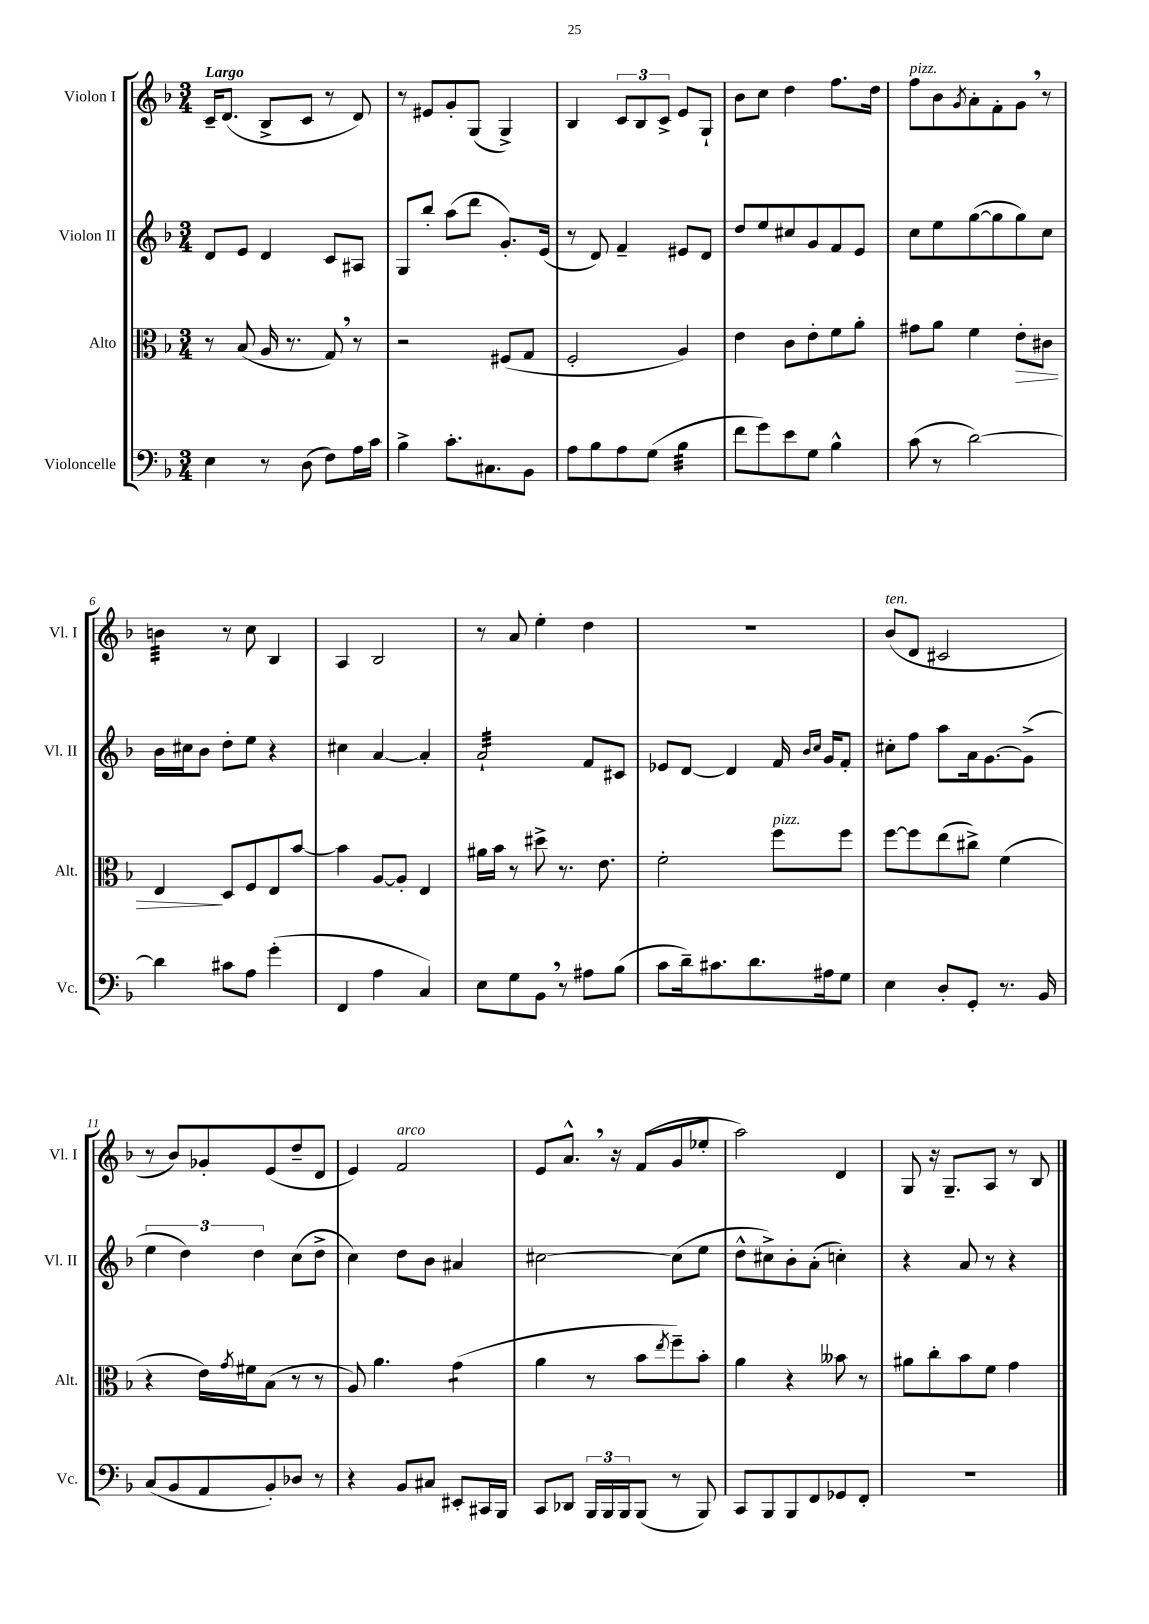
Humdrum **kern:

**kern	**kern	**kern	**kern
*staff4	*staff3	*staff2	*staff1
*clefF4	*clefC3	*clefG2	*clefG2
*k[b-]	*k[b-]	*k[b-]	*k[b-]
*M3/4	*M3/4	*M3/4	*M3/4
4E	8r	8d	16c~
.	.	.	(8.d
.	(8B-	8e	.
8r	16A	4d	8B-^
.	8.r	.	.
(8D	.	.	8c
8F)	8G)	8c	8r
16A	8r	8A#	8d)
16c	.	.	.
=	=	=	=
4B-^	2r	8G	8r
.	.	8bb-'	8e#
8.c'	.	(8aa	8g'
.	.	8ddd	(8G
8.C#	.	.	.
.	(8F#	8.g')	4G^)
8BB-	8G	.	.
.	.	(16e	.
=	=	=	=
8A	2F'	8r	4B-
8B-	.	8d)	.
8A	.	4f~	12c
.	.	.	12B-
(8G	.	.	.
.	.	.	12c^
4B-	4A)	8e#	8e
.	.	8d	8G`
=	=	=	=
8f	4e	8dd	8b-
8g)	.	8ee	8cc
8e	8c	8cc#	4dd
8G	8e'	8g	.
4B-^^	8f	8f	8.ff
.	8a'	8e	.
.	.	.	16dd
=	=	=	=
(8c	8g#	8cc	8ff
8r	8a	8ee	8b-
.	.	.	8qg
[2d)	4f	([8gg	8a'
.	.	8gg]	8f'
.	8e'	8gg)	8g
.	8c#	8cc	8r
=	=	=	=
4d]	4E	16b-	4b
.	.	16cc#	.
.	.	8b-	.
8c#	8D	8dd'	8r
8A	8F	8ee	8cc
(4g'	8E	4r	4B-
.	[8b-	.	.
=	=	=	=
4FF	4b-]	4cc#	4A
4A	[8A	[4a	2B-
.	8A']	.	.
4C)	4E	4a']	.
=	=	=	=
8E	16a#	2a`	8r
.	16b-	.	.
8G	8r	.	8a
8BB-	8dd#^	.	4ee'
8r	8.r	.	.
8A#	.	8f	4dd
.	8.e	.	.
(8B-	.	8c#	.
=	=	=	=
8c	2f'	8e-	2.r
16d~)	.	[8d	.
8.c#	.	.	.
.	.	4d]	.
8.d	.	.	.
.	8ff	16f	.
.	.	16qqb-	.
.	.	16qqcc	.
16A#	.	16g	.
8G	8ff	8f'	.
=	=	=	=
4E	[8ff	8cc#'	(8b-
.	8ff]	8ff	8d
8D'	(8ee	8aa	2c#
8GG'	8cc#^)	16a	.
.	.	[8.g	.
8.r	(4f	.	.
.	.	(8g^]	.
16BB-	.	.	.
=	=	=	=
(8C	4r	6ee	8r
8BB-	.	.	8b-)
.	.	6dd)	.
8AA	16e)	.	8g-'
.	8qg	.	.
.	16f#	.	.
.	.	6dd	.
8BB-')	(8B-	.	(8e
8D-	8r	(8cc	8dd~
8r	8r	8dd^	8d
=	=	=	=
4r	8A)	4cc)	4e)
.	4.a	.	.
8BB-	.	8dd	2f
8C#	.	8b-	.
8EE#'	(4g	4a#	.
16CC#	.	.	.
16BBB-	.	.	.
=	=	=	=
8CC	4a	[2cc#	8e
8DD-	.	.	8.a^^
24BBB-	8r	.	.
24BBB-	.	.	.
.	.	.	16r
24BBB-	.	.	.
(8BBB-	8b-	.	(8f
.	8qee	.	.
8r	8ff~)	(8cc#]	8g
8BBB-)	8b-'	8ee	8ee-'
=	=	=	=
8CC	4a	8dd^^	2aa)
8BBB-	.	8cc#^)	.
8BBB-	4r	8b-'	.
8FF	.	(8a'	.
8GG-	8b--	4cc')	4d
8FF'	8r	.	.
=	=	=	=
2.r	8a#	4r	8G
.	8cc'	.	16r
.	.	.	8.G~
.	8b-	8a	.
.	8f	8r	8A
.	4g	4r	8r
.	.	.	8B-
==	==	==	==
*-	*-	*-	*-
